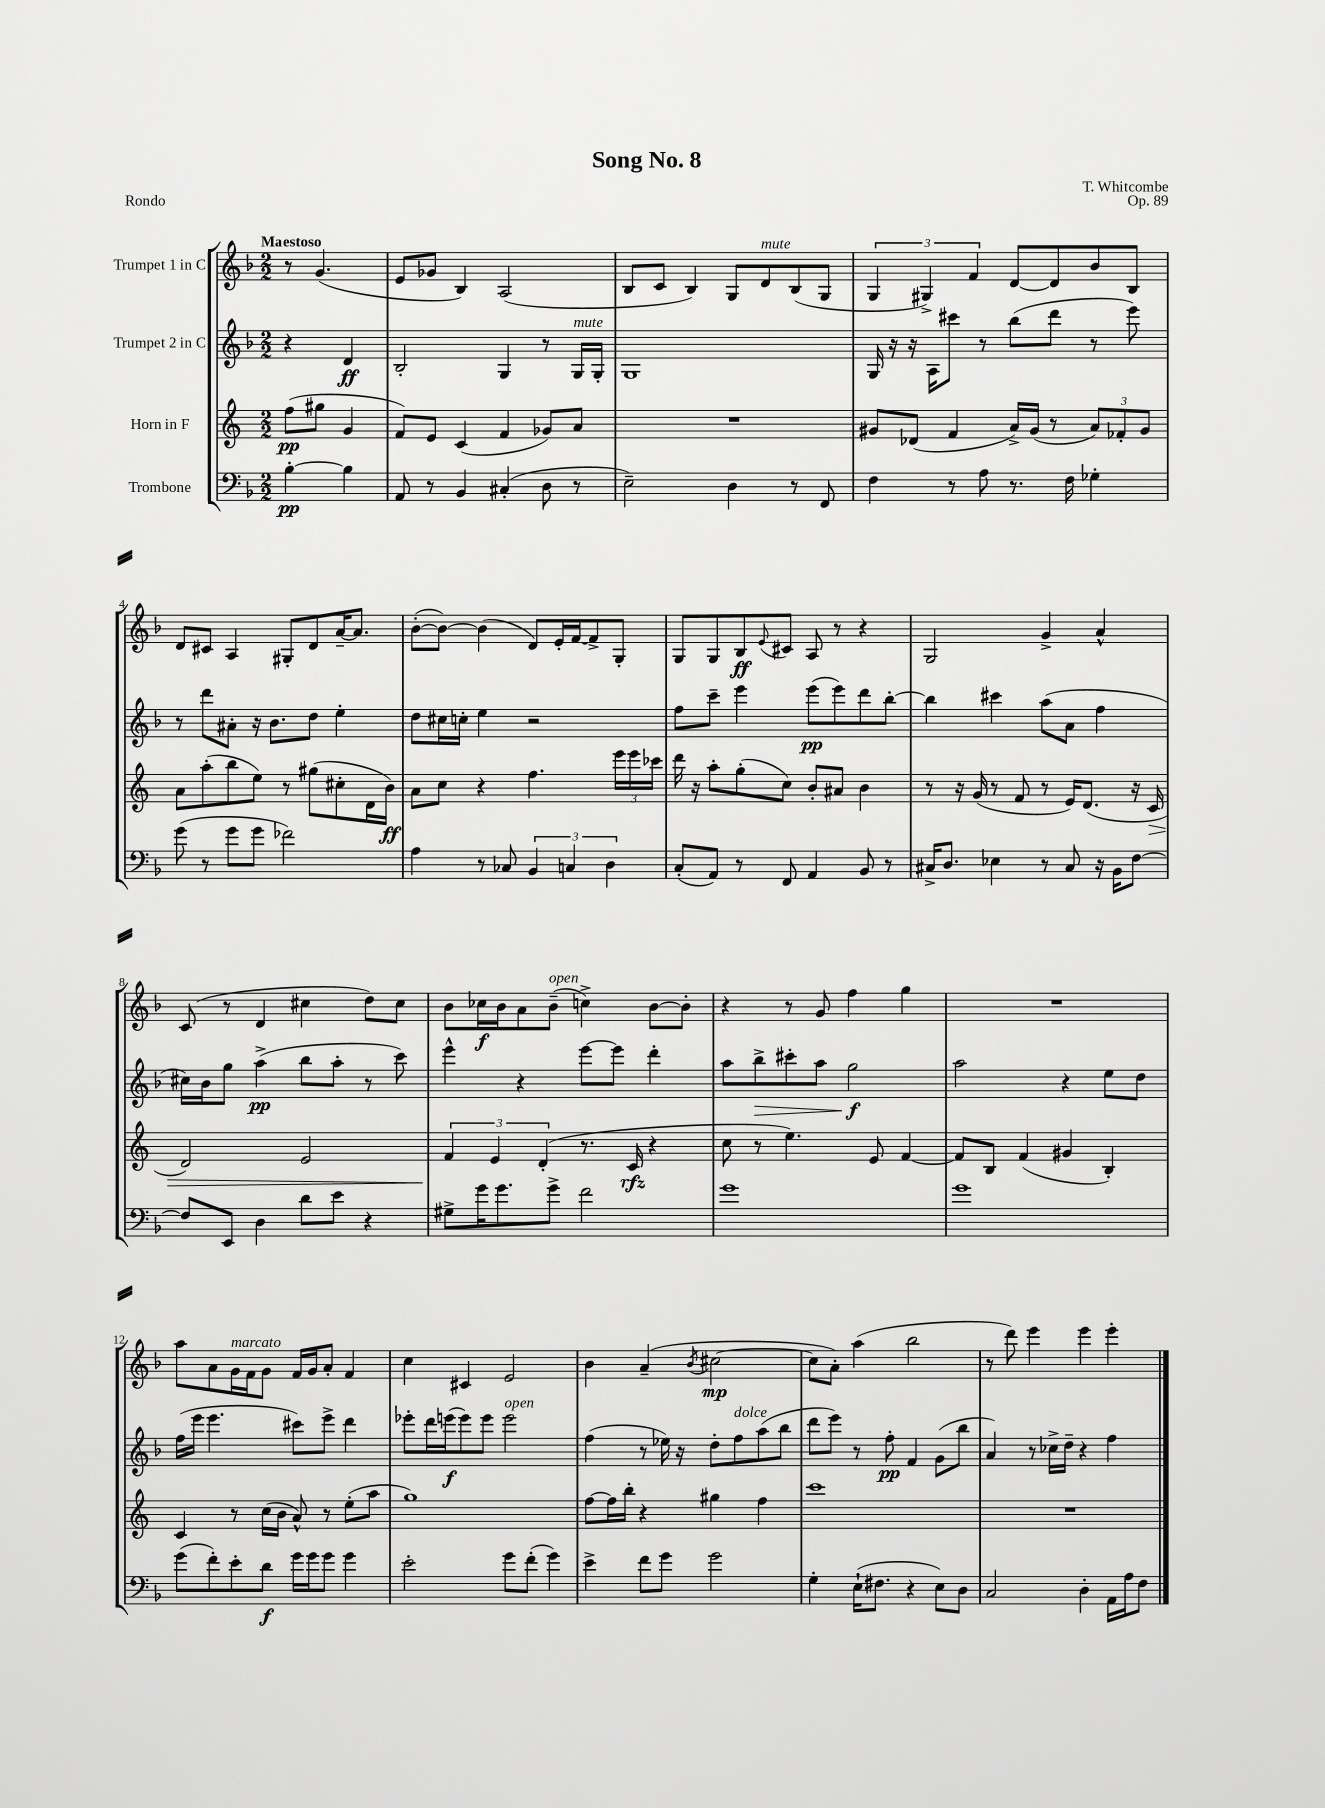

**kern	**dynam	**kern	**dynam	**kern	**dynam	**kern	**dynam
*part4	*part4	*part3	*part3	*part2	*part2	*part1	*part1
*staff4	*staff4	*staff3	*staff3	*staff2	*staff2	*staff1	*staff1
*I"Trombone	*	*I"Horn in F	*	*I"Trumpet 2 in C	*	*I"Trumpet 1 in C	*
*clefF4	*	*clefG2	*	*clefG2	*	*clefG2	*
*k[b-]	*	*k[]	*	*k[b-]	*	*k[b-]	*
*M2/2	*	*M2/2	*	*M2/2	*	*M2/2	*
=	=	=	=	=	=	=	=
!	!	!	!	!	!	!LO:TX:a:B:t=Maestoso	!
[4B-'\	pp	(8ff\L	pp	4r	.	8r	.
.	.	8gg#X\J	.	.	.	(4.g/	.
4B-\]	.	4g/	.	4d/	ff	.	.
=1	=1	=1	=1	=1	=1	=1	=1
8AA/	.	8f/L)	.	2B-'/	.	8e/L	.
8r	.	8e/J	.	.	.	8g-X/J	.
4BB-/	.	(4c/	.	.	.	4B-/)	.
(4C#X'/	.	4f/	.	4G/	.	(2A/	.
8D\	.	8g-X/L)	.	8r	.	.	.
!	!	!	!	!LO:TX:a:i:t=mute	!	!	!
8r	.	8a/J	.	16G/LL	.	.	.
.	.	.	.	16G'/JJ	.	.	.
=2	=2	=2	=2	=2	=2	=2	=2
2E~\)	.	1r	.	1G	.	8B-/L	.
.	.	.	.	.	.	8c/J	.
.	.	.	.	.	.	4B-/)	.
4D\	.	.	.	.	.	8G/L	.
!	!	!	!	!	!	!LO:TX:a:i:t=mute	!
.	.	.	.	.	.	8d/	.
8r	.	.	.	.	.	(8B-/	.
8FF/	.	.	.	.	.	8G/J	.
=3	=3	=3	=3	=3	=3	=3	=3
4F\	.	8g#X/L	.	16G/	.	6G/	.
.	.	.	.	16r	.	.	.
.	.	(8d-X/J	.	16r	.	.	.
.	.	.	.	.	.	6G#X^/)	.
.	.	.	.	16A\KL	.	.	.
8r	.	4f/	.	8ccc#X\J	.	.	.
.	.	.	.	.	.	6f/	.
8A\	.	.	.	8r	.	.	.
8.r	.	16a^/LL)	.	(8bb-\L	.	[8d/L	.
.	.	(16g#/JJ	.	.	.	.	.
.	.	8r	.	8ddd\J	.	8d/]	.
16F\	.	.	.	.	.	.	.
4G-X'\	.	12a/L)	.	8r	.	8b-/	.
.	.	12f-X'/	.	.	.	.	.
.	.	.	.	8eee\)	.	8B-/J	.
.	.	12g#/J	.	.	.	.	.
!!LO:LB:g=z
=4	=4	=4	=4	=4	=4	=4	=4
(8g\	.	8a\L	.	8r	.	8d/L	.
8r	.	(8aa'\	.	8ddd\L	.	8c#X/J	.
8g\L	.	8bb\	.	8a#X'\J	.	4A/	.
8g\J	.	8ee\J)	.	16r	.	.	.
.	.	.	.	8.b-\L	.	.	.
2f-X\)	.	8r	.	.	.	8G#X'/L	.
.	.	(8gg#X\L	.	8dd\J	.	8d/	.
.	.	8cc#X'\	.	4ee'\	.	[16a~/K	.
.	.	.	.	.	.	8.a/J]	.
.	.	16d\L	.	.	.	.	.
.	.	16b\JJ)	ff	.	.	.	.
=5	=5	=5	=5	=5	=5	=5	=5
4A\	.	8a\L	.	8dd\L	.	([8b-'\L	.
.	.	8cc\J	.	16cc#X\L	.	8b-\J_)	.
.	.	.	.	16ccn'\JJ	.	.	.
8r	.	4r	.	4ee\	.	(4b-\]	.
8C-X/	.	.	.	.	.	.	.
6BB-/	.	4.ff\	.	2r	.	8d/L)	.
.	.	.	.	.	.	16e'/L	.
6Cn/	.	.	.	.	.	.	.
.	.	.	.	.	.	[16f/J	.
.	.	.	.	.	.	8f^/]	.
6D\	.	.	.	.	.	.	.
.	.	24eee\LL	.	.	.	8G'/J	.
.	.	24eee\	.	.	.	.	.
.	.	24ccc-X\JJ	.	.	.	.	.
=6	=6	=6	=6	=6	=6	=6	=6
(8C'/L	.	16ddd\	.	8ff\L	.	8G/L	.
.	.	16r	.	.	.	.	.
8AA/J)	.	8aa'\L	.	8ccc~\J	.	8G/	.
8r	.	(8gg'\	.	4eee\	.	8B-/	ff
.	.	.	.	.	.	8qqe/	.
8FF/	.	8cc\J)	.	.	.	8c#X/J	.
4AA/	.	8b'/L	.	(8eee\L	pp	8A/	.
.	.	8a#X/J	.	8eee\)	.	8r	.
8BB-/	.	4b\	.	8ddd\	.	4r	.
8r	.	.	.	[8bb-'\J	.	.	.
=7	=7	=7	=7	=7	=7	=7	=7
16C#X^/KL	.	8r	.	4bb-\]	.	2G/	.
8.D/J	.	.	.	.	.	.	.
.	.	16r	.	.	.	.	.
.	.	(16g/	.	.	.	.	.
4E-X\	.	8r	.	4ccc#X\	.	.	.
.	.	8f/	.	.	.	.	.
8r	.	8r	.	(8aa\L	.	4g^/	.
8C#/	.	16e/KL)	.	8a\J	.	.	.
.	.	(8.d/J	.	.	.	.	.
16r	.	.	.	4ff\	.	4a^^/	.
16BB-\KL	.	.	.	.	.	.	.
[8F\J	.	16r	.	.	.	.	.
!	!	!	!LO:HP:b	!	!	!	!
.	.	16c/	>	.	.	.	.
!!LO:LB:g=z
=8	=8	=8	=8	=8	=8	=8	=8
8F/L]	.	2d/)	.	16cc#X\LL)	.	(8c/	.
.	.	.	.	16b-\J	.	.	.
8EE/J	.	.	.	8gg\J	.	8r	.
4D\	.	.	.	(4aa^\	pp	4d/	.
8d\L	.	2e/	.	8bb-\L	.	4cc#X\	.
8e\J	.	.	.	8aa'\J	.	.	.
4r	.	.	.	8r	.	8dd\L)	.
.	.	.	.	8ccc\)	.	8cc#\J	.
=9	=9	=9	=9	=9	=9	=9	=9
8G#X^\L	.	6f/	.	4eee^^\	.	8b-\L	.
16g\K	.	.	.	.	.	16cc-X\L	f
.	.	6e/	]	.	.	.	.
8.g\	.	.	.	.	.	16b-\J	.
.	.	.	.	4r	.	8a\	.
.	.	(6d'/	.	.	.	.	.
!	!	!	!	!	!	!LO:TX:a:i:t=open	!
8g^\J	.	.	.	.	.	(8b-~\J	.
2f\	.	8.r	.	[8eee\L	.	4ccn^\)	.
.	.	.	.	8eee\J]	.	.	.
.	.	16c/	rfz	.	.	.	.
.	.	4r	.	4ddd'\	.	[8b-\L	.
.	.	.	.	.	.	8b-'\J]	.
=10	=10	=10	=10	=10	=10	=10	=10
1g	.	8cc\	.	8aa\L	.	4r	.
!	!	!	!	!	!LO:HP:b	!	!
.	.	8r	.	8bb-^\	>	.	.
.	.	4.ee\)	.	8ccc#X'\	.	8r	.
.	.	.	.	8aa\J	.	8g/	.
.	.	.	.	2gg\	f	4ff\	.
.	.	8e/	.	.	.	.	.
.	.	[4f/	.	.	.	4gg\	.
.	.	.	.	.	]	.	.
=11	=11	=11	=11	=11	=11	=11	=11
1g	.	8f/L]	.	2aa\	.	1r	.
.	.	8B/J	.	.	.	.	.
.	.	(4f/	.	.	.	.	.
.	.	4g#X/	.	4r	.	.	.
.	.	4B'/)	.	8ee\L	.	.	.
.	.	.	.	8dd\J	.	.	.
!!LO:LB:g=z
=12	=12	=12	=12	=12	=12	=12	=12
(8g\L	.	4c/	.	(16ff\LL	.	8aa\L	.
.	.	.	.	16eee\JJ	.	.	.
8f'\)	.	.	.	4.eee\	.	8a\	.
!	!	!	!	!	!	!LO:TX:a:i:t=marcato	!
8e'\	.	8r	.	.	.	16g\L	.
.	.	.	.	.	.	16f\J	.
8d\J	f	(16cc\LL	.	.	.	8g\J	.
.	.	16b\JJ	.	.	.	.	.
16g\LL	.	8a^^/)	.	8ccc#X\L)	.	16f/LL	.
16g\J	.	.	.	.	.	16g/J	.
8g\J	.	8r	.	8eee^\J	.	8a'/J	.
4g\	.	(8ee'\L	.	4ddd\	.	4f/	.
.	.	8aa\J	.	.	.	.	.
=13	=13	=13	=13	=13	=13	=13	=13
2e'\	.	1gg)	.	8eee-X'\L	.	4cc\	.
.	.	.	.	16ddd\L	.	.	.
.	.	.	.	(16eeen\J	f	.	.
.	.	.	.	8eee\)	.	4c#X/	.
.	.	.	.	8eee\J	.	.	.
!	!	!	!	!LO:TX:a:i:t=open	!	!	!
8g\L	.	.	.	2eee\	.	2e/	.
(8f'\J	.	.	.	.	.	.	.
4g\)	.	.	.	.	.	.	.
=14	=14	=14	=14	=14	=14	=14	=14
4e^\	.	[8ff\L	.	(4ff\	.	4b-\	.
.	.	16ff\L]	.	.	.	.	.
.	.	16bb'\JJ	.	.	.	.	.
8f\L	.	4r	.	8r	.	(4a~/	.
8g\J	.	.	.	16ee-X\)	.	.	.
.	.	.	.	16r	.	.	.
.	.	.	.	.	.	8qb-/	.
2g\	.	4gg#X\	.	8dd'\L	.	[2cc#X\	mp
!	!	!	!	!LO:TX:a:i:t=dolce	!	!	!
.	.	.	.	8ff\	.	.	.
.	.	4ff\	.	(8aa\	.	.	.
.	.	.	.	8bb-\J	.	.	.
=15	=15	=15	=15	=15	=15	=15	=15
4G'\	.	1ccc	.	8ddd\L	.	8cc#\L]	.
.	.	.	.	8eee\J)	.	8a'\J)	.
(16E`\KL	.	.	.	8r	.	(4aa\	.
8.F#X\J	.	.	.	.	.	.	.
.	.	.	.	8ff'\	pp	.	.
4r	.	.	.	4f/	.	2bb-\	.
8E\L)	.	.	.	(8g\L	.	.	.
8D\J	.	.	.	8bb-\J	.	.	.
=16	=16	=16	=16	=16	=16	=16	=16
2C/	.	1r	.	4a/)	.	8r	.
.	.	.	.	.	.	8ddd\)	.
.	.	.	.	8r	.	4eee\	.
.	.	.	.	16cc-X^\LL	.	.	.
.	.	.	.	16dd~\JJ	.	.	.
4D'\	.	.	.	4r	.	4eee\	.
16AA\LL	.	.	.	4ff\	.	4eee'\	.
16A\J	.	.	.	.	.	.	.
8F\J	.	.	.	.	.	.	.
==	==	==	==	==	==	==	==
*-	*-	*-	*-	*-	*-	*-	*-
